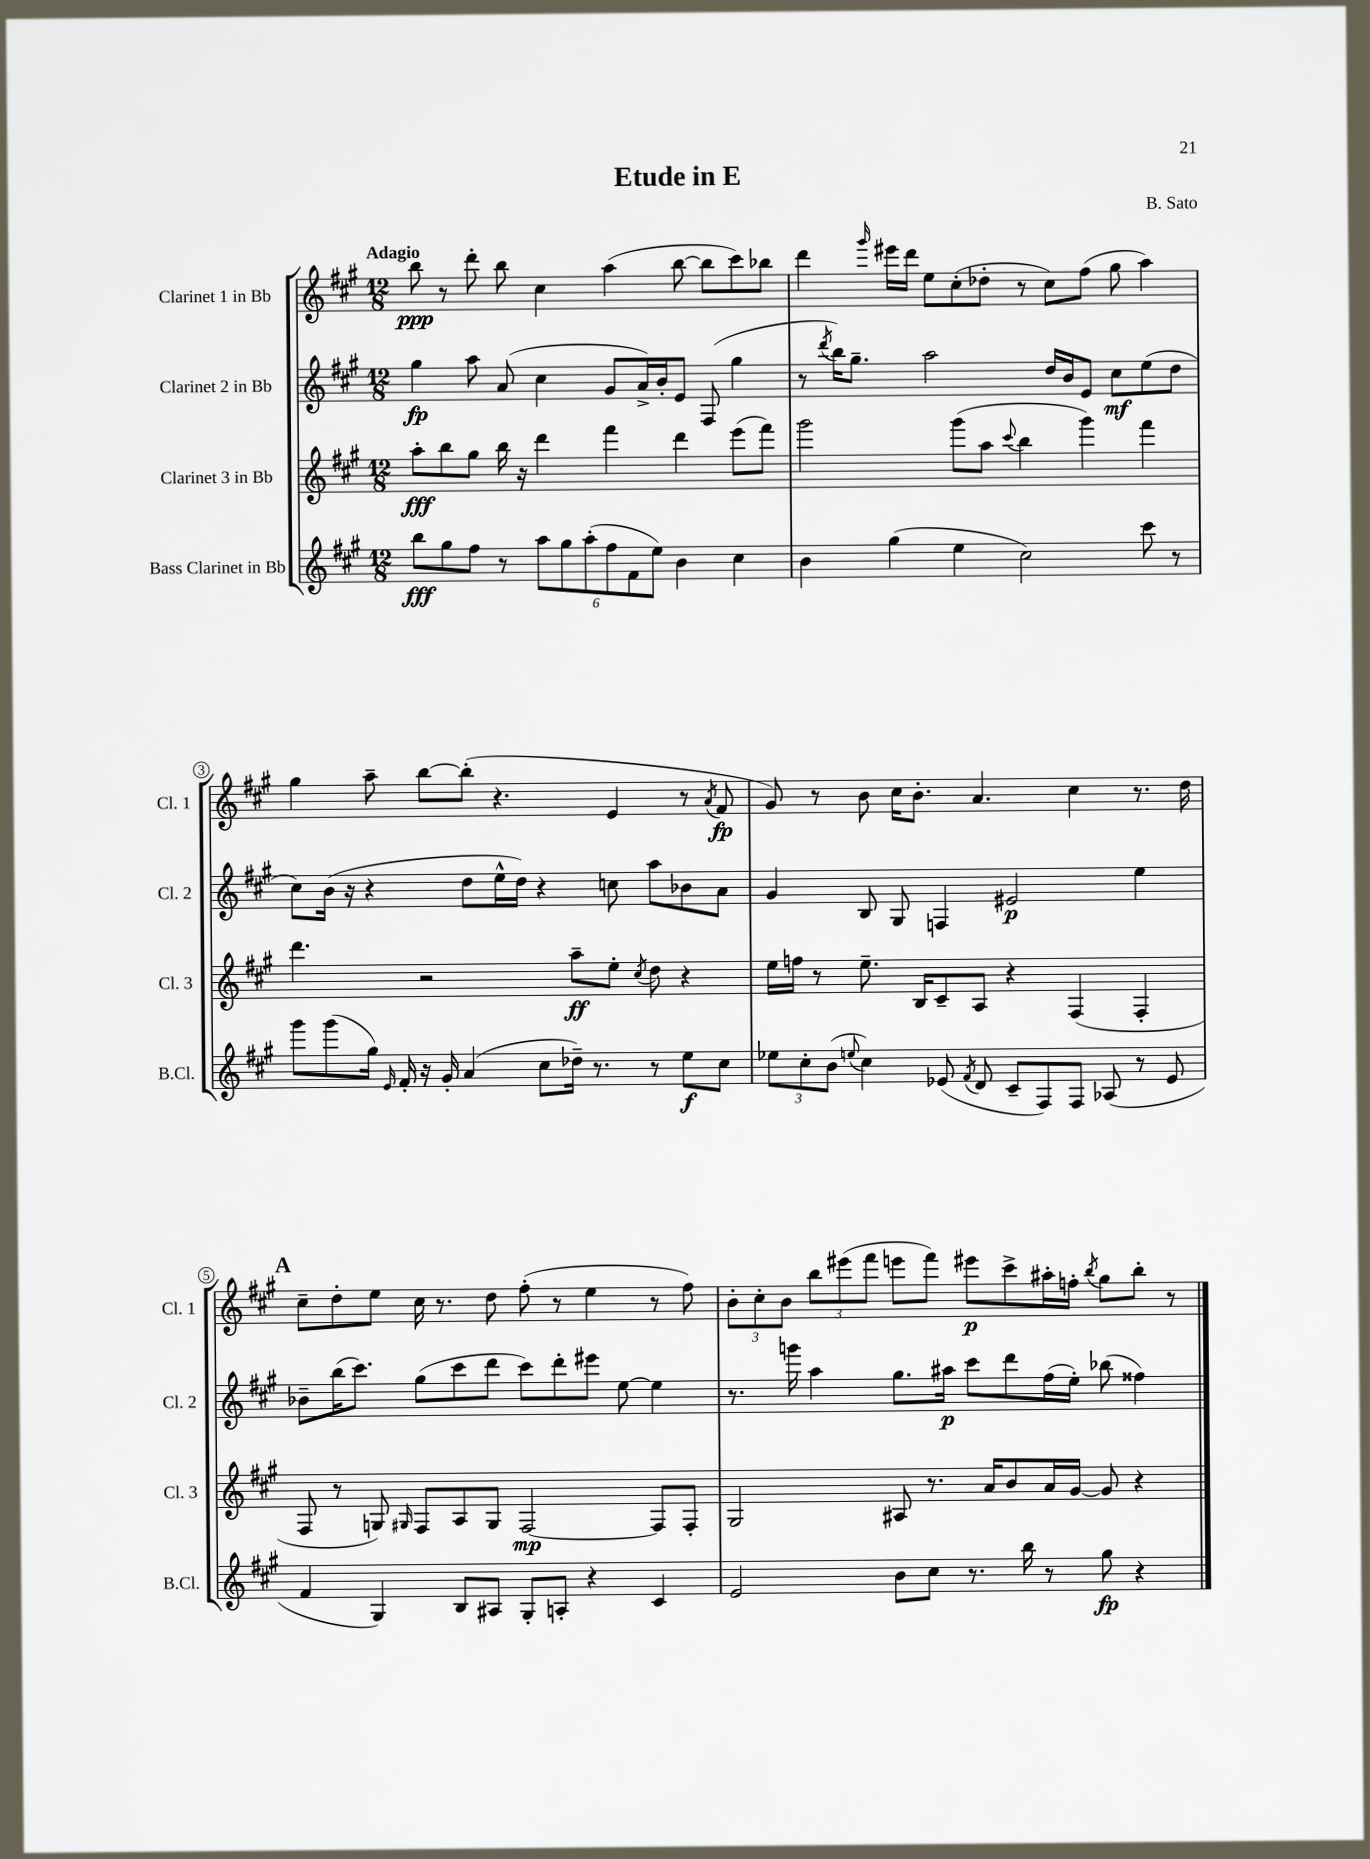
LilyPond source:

\header { title = "Etude in E" composer = "B. Sato" }
<<
\new StaffGroup <<
\new Staff = "s0" \with { instrumentName = "Clarinet 1 in Bb" shortInstrumentName = "Cl. 1" } {
    \clef treble \key a \major \numericTimeSignature \time 12/8 \tempo "Adagio"
    \autoBeamOff b''8\ppp r8 d'''8-. b''8 cis''4 a''4( b''8~ b''8[ cis'''8) bes''8] |
    d'''4 \grace { gis'''16 } eis'''16[ d'''16] e''8[ cis''8-.( des''8]-. r8 cis''8[) fis''8]( gis''8 a''4) |
    gis''4 a''8-- b''8[~ b''8]-.( r4. e'4 r8 \acciaccatura { a'8 } fis'8\fp |
    gis'8) r8 b'8 cis''16[ b'8.]-. a'4. cis''4 r8. d''16 |
    \mark \markup { \bold "A" } cis''8[-- d''8-. e''8] cis''16 r8. d''8 fis''8-.( r8 e''4 r8 fis''8) |
    \tuplet 3/2 { b'8[-. cis''8-. b'8] } \tuplet 3/2 { b''8[ eis'''8( fis'''8] } e'''8[ fis'''8]) eis'''8[\p cis'''8-> ais''16-. f''16]-. \acciaccatura { b''8 } gis''8[ b''8]-. r8 \bar "|." |
}
\new Staff = "s1" \with { instrumentName = "Clarinet 2 in Bb" shortInstrumentName = "Cl. 2" } {
    \clef treble \key a \major \numericTimeSignature \time 12/8
    \autoBeamOff gis''4\fp a''8 a'8( cis''4 gis'8[ a'16->) b'16-. e'8] fis8( gis''4 |
    r8 \acciaccatura { d'''8 } b''16[) gis''8.]-- a''2 d''16[ b'16 e'8] cis''8[\mf e''8( d''8] |
    cis''8[) b'16]( r16 r4 d''8[ e''16-^ d''16]) r4 c''8 a''8[ bes'8 a'8] |
    gis'4 b8 gis8 f4 eis'2\p e''4 |
    \mark \markup { \bold "A" } bes'8[-- b''16( cis'''8.]) gis''8[( cis'''8 d'''8] cis'''8[) d'''8-. eis'''8] e''8~ e''4 |
    r8. g'''16 a''4 gis''8.[ ais''16]\p cis'''8[ d'''8 fis''16( e''16]-.) bes''8( fisis''4) \bar "|." |
}
\new Staff = "s2" \with { instrumentName = "Clarinet 3 in Bb" shortInstrumentName = "Cl. 3" } {
    \clef treble \key a \major \numericTimeSignature \time 12/8
    \autoBeamOff a''8[-.\fff b''8 gis''8] b''16 r16 d'''4 fis'''4 d'''4 e'''8[( fis'''8]) |
    gis'''2 gis'''8[( a''8] \appoggiatura { cis'''8 } b''4 gis'''4) fis'''4 |
    d'''4. r2 a''8[--\ff e''8]-. \acciaccatura { cis''8 } d''8 r4 |
    e''16[ f''16] r8 e''8.-- b16[ cis'8-- a8] r4 fis4( fis4-. |
    \mark \markup { \bold "A" } fis8 r8 g8) \grace { gis16 } fis8[ a8 gis8] fis2~\mp fis8[ fis8]-. |
    gis2 ais8 r8. a'16[ b'8 a'16 gis'16]~ gis'8 r4 \bar "|." |
}
\new Staff = "s3" \with { instrumentName = "Bass Clarinet in Bb" shortInstrumentName = "B.Cl." } {
    \clef treble \key a \major \numericTimeSignature \time 12/8
    \autoBeamOff b''8[\fff gis''8 fis''8] r8 \tuplet 6/4 { a''8[ gis''8 a''8-.( fis''8 fis'8 e''8]) } b'4 cis''4 |
    b'4 gis''4( e''4 cis''2) cis'''8 r8 |
    gis'''8[ gis'''8( gis''16]) \grace { e'16 } fis'16-. r16 gis'16-. a'4( cis''8[ des''16]--) r8. r8 e''8[\f cis''8] |
    \tuplet 3/2 { ees''8[ cis''8-. b'8]( } \appoggiatura { e''8 } cis''4) ees'8( \acciaccatura { fis'8 } d'8 cis'8[-- fis8) fis8] aes8( r8 ees'8 |
    \mark \markup { \bold "A" } fis'4 gis4) b8[ ais8] gis8[-. a8]-. r4 cis'4 |
    e'2 b'8[ cis''8] r8. b''16 r8 gis''8\fp r4 \bar "|." |
}
>>
>>
\layout { \context { \Score \override BarNumber.stencil = #(make-stencil-circler 0.1 0.3 ly:text-interface::print) } }
